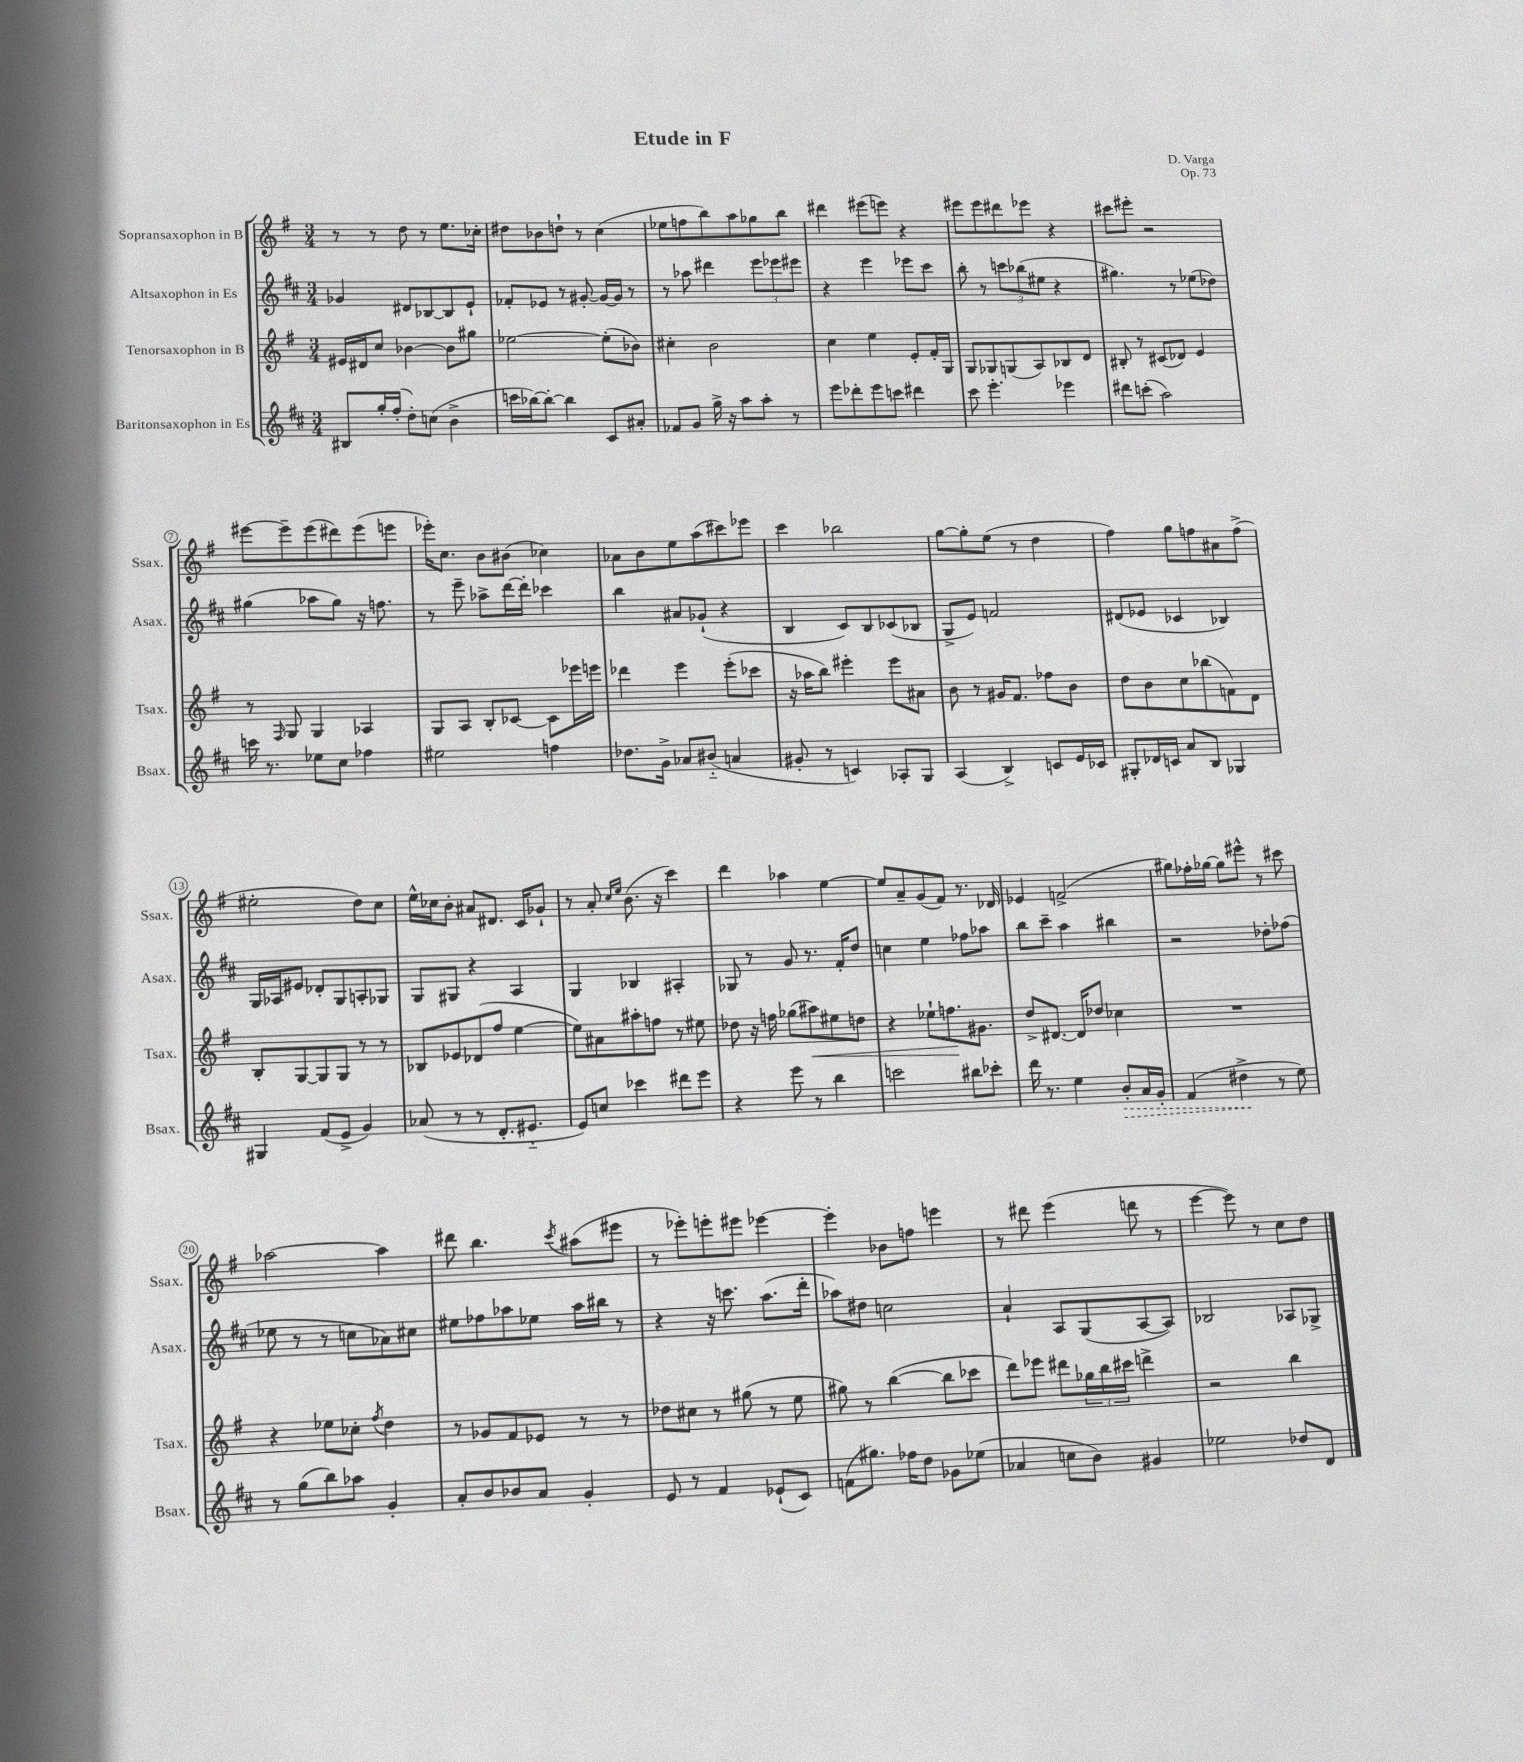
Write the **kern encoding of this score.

**kern	**kern	**kern	**kern
*staff4	*staff3	*staff2	*staff1
*clefG2	*clefG2	*clefG2	*clefG2
*k[f#c#]	*k[f#]	*k[f#c#]	*k[f#]
*M3/4	*M3/4	*M3/4	*M3/4
8B#/L	16e#/LL	4g-/	8r
.	16d#/J	.	.
16gg'/L	8cc/J	.	8r
(16ff#'/JJ	.	.	.
8dd'\L)	[4b-\	8d#/L	8dd\
(8cc\J	.	[8B-/	8r
4b^\	8b-\]L	8B-/]	8.ee\L
.	8gg#\J	8e`/J	.
.	.	.	16cc-'\Jk
=	=	=	=
16ccc\LL	[2ee-\	8f-'/L	8dd#\L
[16bb-\J)	.	.	.
8bb-'\_J	.	8e-/J	8b-\
4bb-\]	.	8r	8dd`\J
.	.	[8g#'/	8r
8c#/L	(8ee-'\]L	16g#/_LL	(4cc\
.	.	16g#/]JJ	.
8a#'/J	8b-\J)	8r	.
=	=	=	=
8f-/L	4cc#'\	8r	8ee-\L
8g/J	.	8aa-\	8ff\
16gg^\	2b\	4ddd#\	8bb\)
16r	.	.	.
8aa\L	.	.	8aa\
8aa'\J	.	12eee\L	8gg-\
.	.	12eee-\	.
8r	.	.	8bb\J
.	.	12eee#\J	.
=	=	=	=
8eee\L	4cc\	4r	4ddd#\
8ddd-'\	.	.	.
8eee\	4ee\	4eee\	(8eee#\L
8ccc\J	.	.	8eee\J)
4ddd#\	8e'/L	8eee-\L	4r
.	16f#'/L	8ccc#\J	.
.	16G/JJ	.	.
=	=	=	=
8ccc#\	8G/L	8bb'\	8eee#\L
4.eee'\	8G-/	8r	8eee#\
.	(8G/	12ccc\L	8ddd#\
.	.	(12bb-\	.
.	8A/)	.	8eee-\J
.	.	12ee#\J	.
4eee-\	8B-/	4r	4r
.	8d/J	.	.
=	=	=	=
8ddd#\L	8B#'/	4.gg#\)	8ccc#\L
(8ccc'\J	8r	.	8eee#'\J
2aa\)	(8c#/L	.	2r
.	8d-/J)	8r	.
.	4e/	(8ee-\L	.
.	.	8dd-\J)	.
=	=	=	=
16ccc\	8r	(4gg#\	[8eee#\L
8.r	.	.	.
.	16qqF#/	.	.
.	8G/	.	8eee#~\]
8ee-\L	4G/	8aa-\L	(8eee#\
8cc#\J	.	8gg#\J)	8ddd#\)
4ff-\	4A-/	16r	(8eee#\
.	.	8.ff\	.
.	.	.	8eee\J
=	=	=	=
2ee#\	8G/L	8r	16eee-'\LK)
.	.	.	8.cc\J
.	8A/J	8eee~\	.
.	8B'/L	8aa-^\L	8b\L
.	[8c-/J	[16ddd\L	(8b#\J
.	.	16ddd'\]JJ	.
4ff\	8c-\]L	4ccc-\	4cc-\)
.	16eee-\L	.	.
.	16eee\JJ	.	.
=	=	=	=
8.dd-\L	4ddd-\	4bb\	8a-\L
.	.	.	8b\
16g^\Jk	.	.	.
8a-/L	4eee\	8a#/L	8ee\
(8b#'~/J	.	(8g-`/J	(8aa\
4a/	(8eee'\L	4r	8ccc#\)
.	8ccc-\J	.	8eee-\J
=	=	=	=
8g#'/	16r	4B/	4ccc\
.	16aa-\LK	.	.
8r	8bb\J)	.	.
4c/)	4eee#'\	8c#/L)	2bb-\
.	.	8B/	.
8A-'/L	8eee#\L	(8c-/	.
8G/J	8a#\J	8B-/J	.
=	=	=	=
(4A/	8b\	8G^/L	[8gg\L
.	8r	8e/J)	8gg'\]
4B^/)	16g#/LK	2f/	(8ee\J
.	8.f#/J	.	.
.	.	.	8r
8c/L	8ff-\L	.	4dd\
16e/L	8b\J	.	.
16c-/JJ	.	.	.
=	=	=	=
8G#'/L	8dd\L	(8d#/L	4ff#\)
16d-/L	8b\	8e-/J	.
16c/JJ	.	.	.
8a/L	8cc\	4c-/	8gg\L
8B/J	(8bb-\	.	8ff\
4G-/	8f\)	4B-/)	8a#\
.	8d\J	.	(8ff^\J
=	=	=	=
4G#/	8B'/L	16G/LL	2ee#'\
.	.	16A-/J	.
.	[8G/	8e#/J	.
(8f#/L	8G/]	8d-'/L	.
8e^/J	8G/J	8G/	.
4g/)	8r	8A'/	8dd\L)
.	8r	8G-/J	8cc\J
=	=	=	=
(8a-/	8B-/L	8G/L	16ee^^\LL
.	.	.	16cc-\J
8r	8e-/	8G#/J	8b'\J
8r	(8d-/	4r	8a#/L
8.d'/L	8ff#/J	.	8.d#/J
.	[4ee\	4A/	.
8.e#'~/J	.	.	16c/LK
.	.	.	8g-`/J
=	=	=	=
8e/L)	8ee\]L)	4G/	8r
8cc/J	8a#\	.	8a'/
.	.	.	16qqcc/LL
.	.	.	16qqee/JJ
4ccc-\	8aa#'\	4B-/	(8.b\
.	8ff\J	.	.
.	.	.	16r
8ddd#\L	8r	4A#'/	4ccc\)
8eee\J	8ee#\	.	.
=	=	=	=
4r	8dd-\	8G-/	4ddd\
.	16r	8r	.
.	16ff\	.	.
8eee\	(8gg-\L	8g/	4aa-\
8r	8aa#\)	8.r	.
4bb\	8ee#\	.	[4ee\
.	.	16f#'/LK	.
.	8dd\J	8dd/J	.
=	=	=	=
2ccc\	4r	4cc\	8ee/]L
.	.	.	8a~/
.	8ee-`\L	4ee\	(8g/
.	8.ff\	.	8f#/J)
8bb#\L	.	8ff-\L	8.r
.	8.g#\J	.	.
8ccc-'\J	.	8aa-\J	.
.	.	.	16d-/
=	=	=	=
16ddd\	8dd^/L	8bb\L	4e-/
8.r	.	.	.
.	[8.d#/J	8ccc#~\J	.
4ee\	.	4aa\	(2f^/
.	16d#/]LK	.	.
.	8dd-/J	.	.
8b'/L	4cc-\	4bb#\	.
16a/L	.	.	.
16g'/JJ	.	.	.
=	=	=	=
(4f#/	2.r	2r	8gg#\L)
.	.	.	16ff-'\L
.	.	.	[16gg-\JJ
4dd#^\	.	.	8gg-\]L
.	.	.	8eee#^^\J
8r	.	8dd-'\L	8r
8ee\)	.	(8ff-\J	8ccc#\
=	=	=	=
8r	4r	8ee-\	[2aa-\
(8gg\L	.	8r	.
8bb\)	8ee-\L	8r	.
8aa-\J	8cc-'\J	8cc\L	.
.	8qff#/	.	.
4g'/	4dd\	8a-\)	4aa-\]
.	.	8cc#\J	.
=	=	=	=
8a'/L	8r	8ee#\L	8ddd#\
8b/	8g-/L	8ff-\	4.bb\
8b-/	8f#/	8aa-\	.
8a/J	8e-/J	8ee-\J	.
.	.	.	8qccc/
4g'/	8r	16aa-\LL	(8aa#\L
.	.	16bb#\JJ	.
.	8r	8r	8eee#\J
=	=	=	=
8e/	8dd-\L	4r	8r
8r	8cc#\J	.	8eee-'\L)
4f#/	8r	16r	8eee'\
.	.	8.ccc\	.
.	(8gg#\	.	8eee#\J
(8e-`/L	8r	(8.aa\L	[4eee-\
8c#/J)	8ee\	.	.
.	.	16ddd'\Jk	.
=	=	=	=
(8f\L	8gg#\)	8aa-\L)	4eee-'\]
8.gg#\J)	8r	8dd#\J	.
.	([4bb\	2cc\	8b-\L
16ff-\LK	.	.	.
8dd\J	.	.	8ff\J
8g-\L	8bb\]L	.	4eee\
(8ee-\J	8ccc-\J	.	.
=	=	=	=
4a-/	8ddd\L)	4a`/	8r
.	8eee-\J	.	8ddd#\
8cc\L	8ddd#\L	8A/L	(4eee\
8b\J)	24gg-\L	(8G/	.
.	24bb\	.	.
.	24ccc#\JJ	.	.
4g#/	4ddd^\	[8A/	8ddd\
.	.	8A/]J)	8r
=	=	=	=
2ee-\	2r	2B-/	[4eee\
.	.	.	8eee\])
.	.	.	8r
8dd-/L	4bb\	8A-/L	8cc\L
8d/J	.	8G-^/J	8dd\J
==	==	==	==
*-	*-	*-	*-
